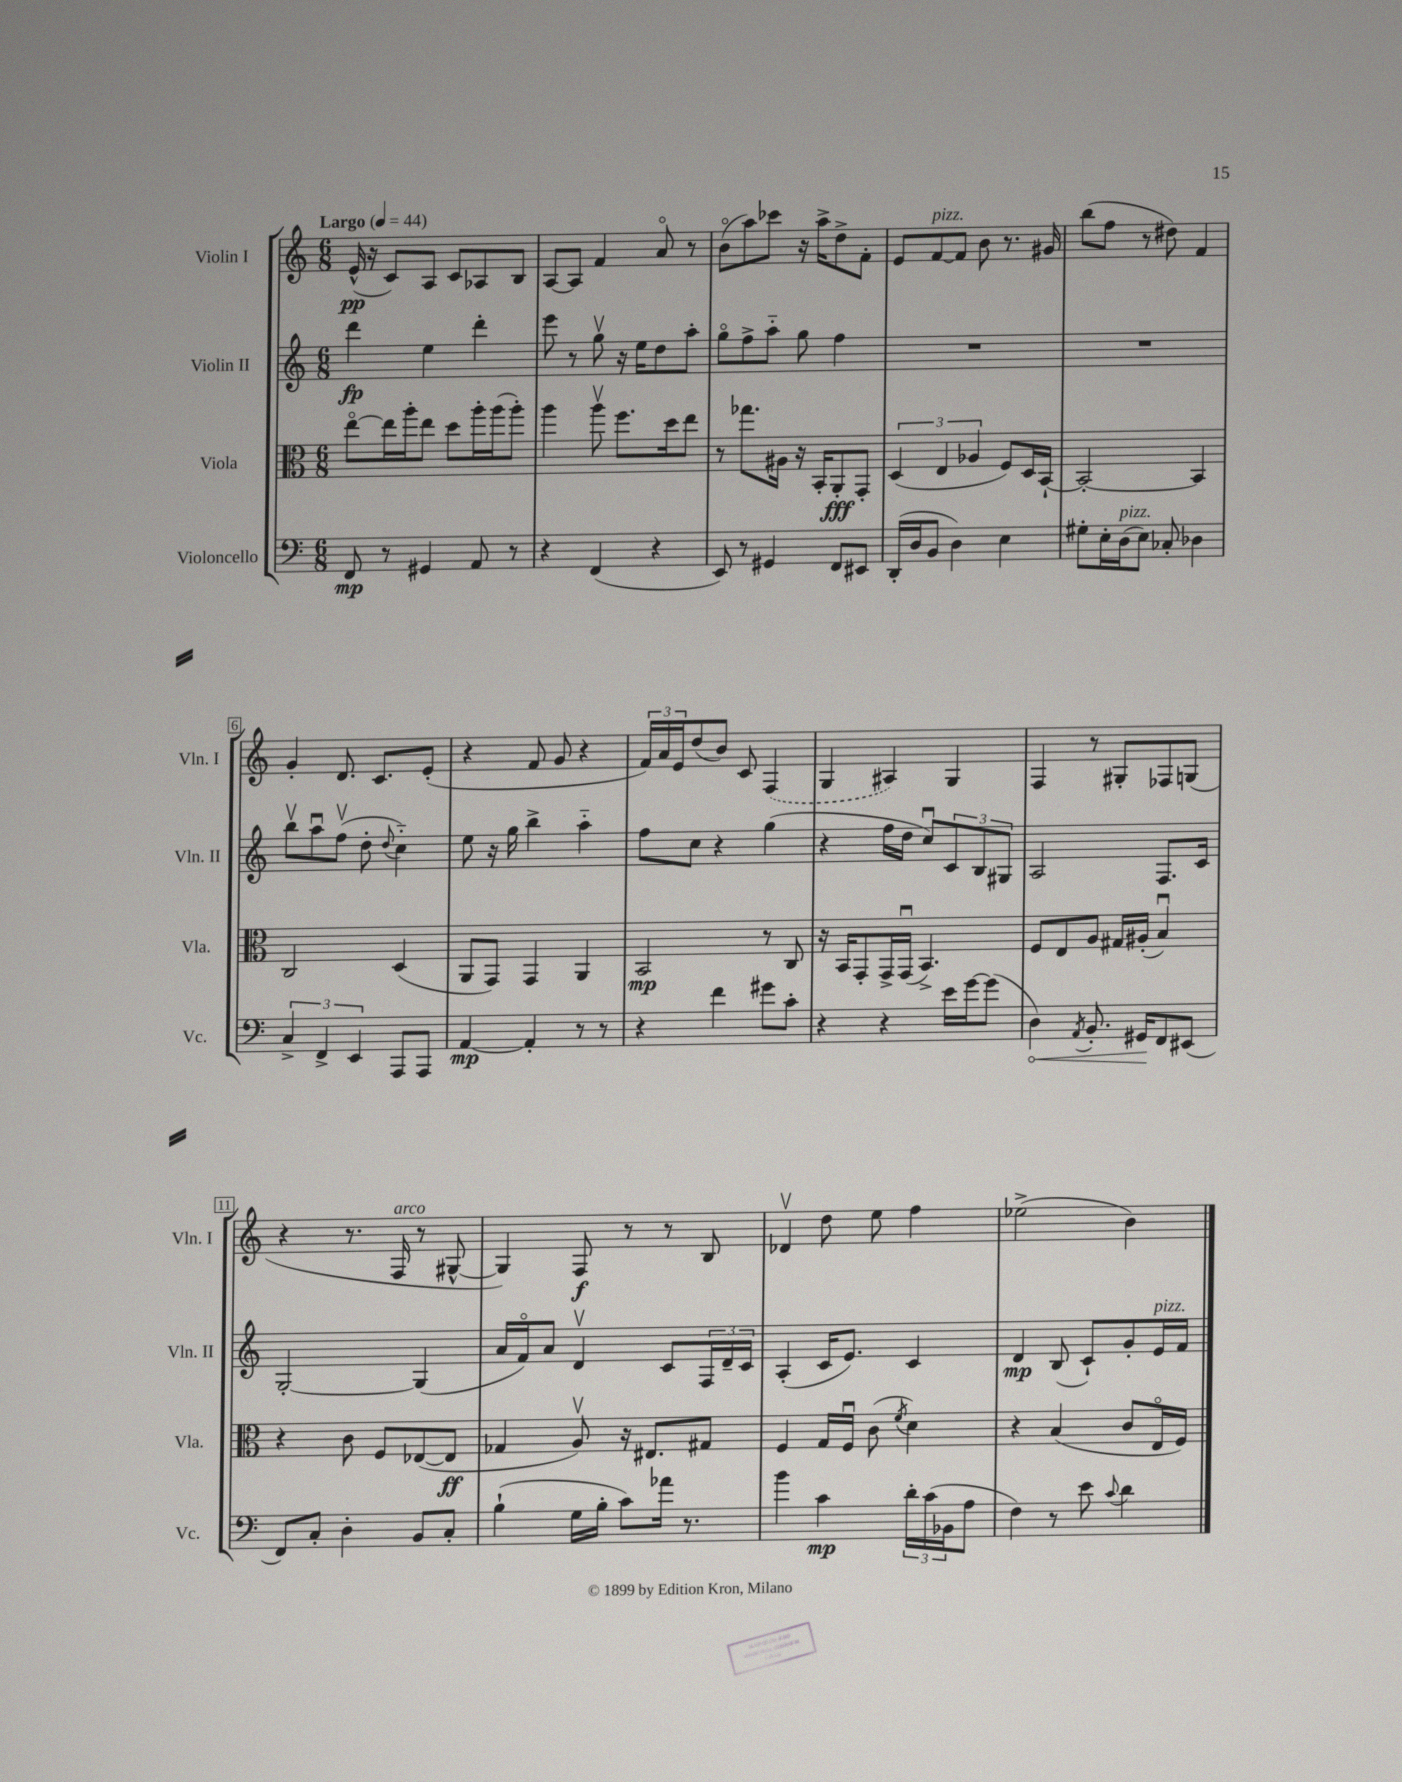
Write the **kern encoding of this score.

**kern	**kern	**kern	**kern
*staff4	*staff3	*staff2	*staff1
*clefF4	*clefC3	*clefG2	*clefG2
*k[]	*k[]	*k[]	*k[]
*M6/8	*M6/8	*M6/8	*M6/8
*MM44	*MM44	*MM44	*MM44
8FF	[8eeo	4ddd	(16e^^
.	.	.	16r
8r	16ee]	.	8c)
.	16aa'	.	.
4GG#	8ee	4ee	8A
.	8dd	.	8c
8AA	16aa'	4ddd'	8A-
.	(16aa	.	.
8r	8aa')	.	8B
=	=	=	=
4r	4aa	8eee	[8A
.	.	8r	8A]
(4FF	8aav	8ggv	4f
.	8.ff	16r	.
.	.	16ee	.
4r	.	8dd	8ao
.	16dd	.	.
.	8ee	8aa'	8r
=	=	=	=
8EE)	8r	8ggo	(8bo
8r	8.gg-	8ff^	8aa)
4GG#	.	8aa'~	8ccc-
.	16A#	.	.
.	16r	8gg	16r
.	16BB'	.	16aa^
8FF	8AA'	4ff	8dd^
8EE#	8GG'	.	8f'
=	=	=	=
(16DD'	(6D	2.r	8e
16D	.	.	.
8BB	.	.	[8f
.	6E	.	.
4D)	.	.	8f]
.	6A-	.	.
.	.	.	8b
4E	8F)	.	8.r
.	16D	.	.
.	[16BB`	.	16g#
=	=	=	=
8G#'	2BB'_	2.r	(8bb
16E'	.	.	8ff
(16D	.	.	.
8E)	.	.	8r
8C-'	.	.	8dd#)
4D-	4BB]	.	4f
=	=	=	=
6C^	2C	8bbv	4g'
.	.	8aau	.
6FF^	.	.	.
.	.	(8ffv	8.d
6EE	.	.	.
.	.	8dd'	.
.	.	.	8.c
.	.	8qqdd	.
8AAA	(4D	4cc'~)	.
8AAA	.	.	(8e'
=	=	=	=
[4AA	8AA	8ee	4r
.	8GG)	16r	.
.	.	16gg	.
4AA']	4GG	4bb^	8f
.	.	.	8g
8r	4AA	4aa'~	4r
8r	.	.	.
=	=	=	=
4r	2BB	8ff	24f)
.	.	.	24a
.	.	.	24e
.	.	8cc	(8dd
4f	.	4r	8b)
.	.	.	8c
8g#	8r	(4gg	(4F
8c'	8C	.	.
=	=	=	=
4r	16r	4r	4G
.	16BB	.	.
.	8GG'	.	.
4r	16GG^	16ff	4A#)
.	(16GGu	16dd	.
.	4.BB^)	8ccu)	.
16e	.	12c	4G
[16g	.	.	.
.	.	12B	.
(8g]	.	.	.
.	.	12G#	.
=	=	=	=
4D)	8F	2A	4F
.	8E	.	.
8qAA	.	.	.
8.BB'	8A	.	8r
.	16G#	.	8G#'
16GG#	(16A#'	.	.
8FF	4Bu)	8.F	8F-
(8EE#	.	.	(8G
.	.	16c	.
=	=	=	=
8FF)	4r	[2G'	4r
8C'	.	.	.
4D'	8c	.	8.r
.	8F	.	.
.	.	.	16F
8BB	([8E-	(4G]	8r
8C'	8E-]	.	[8G#^^
=	=	=	=
(4B`	4G-	16a	4G#])
.	.	16fo)	.
.	.	8a	.
16G	8Av)	4dv	8F
16B'	.	.	.
8c)	16r	.	8r
.	8.E#	.	.
16a-	.	8c	8r
8.r	.	.	.
.	8G#	24F	8B
.	.	24d~	.
.	.	24c	.
=	=	=	=
4b	4F	(4A'	4d-v
4c	16G	16c	8dd
.	16Fu	8.e)	.
.	(8c	.	8ee
.	8qf	.	.
24d'	4d)	4c	4ff
(24c	.	.	.
24BB-	.	.	.
8A	.	.	.
=	=	=	=
4F)	4r	4d	(2ee-^
8r	(4B	(8B	.
8e	.	8c`)	.
8qqc	.	.	.
4d	8c	8g'	4b)
.	16Eo	16e	.
.	16F)	16f	.
==	==	==	==
*-	*-	*-	*-
